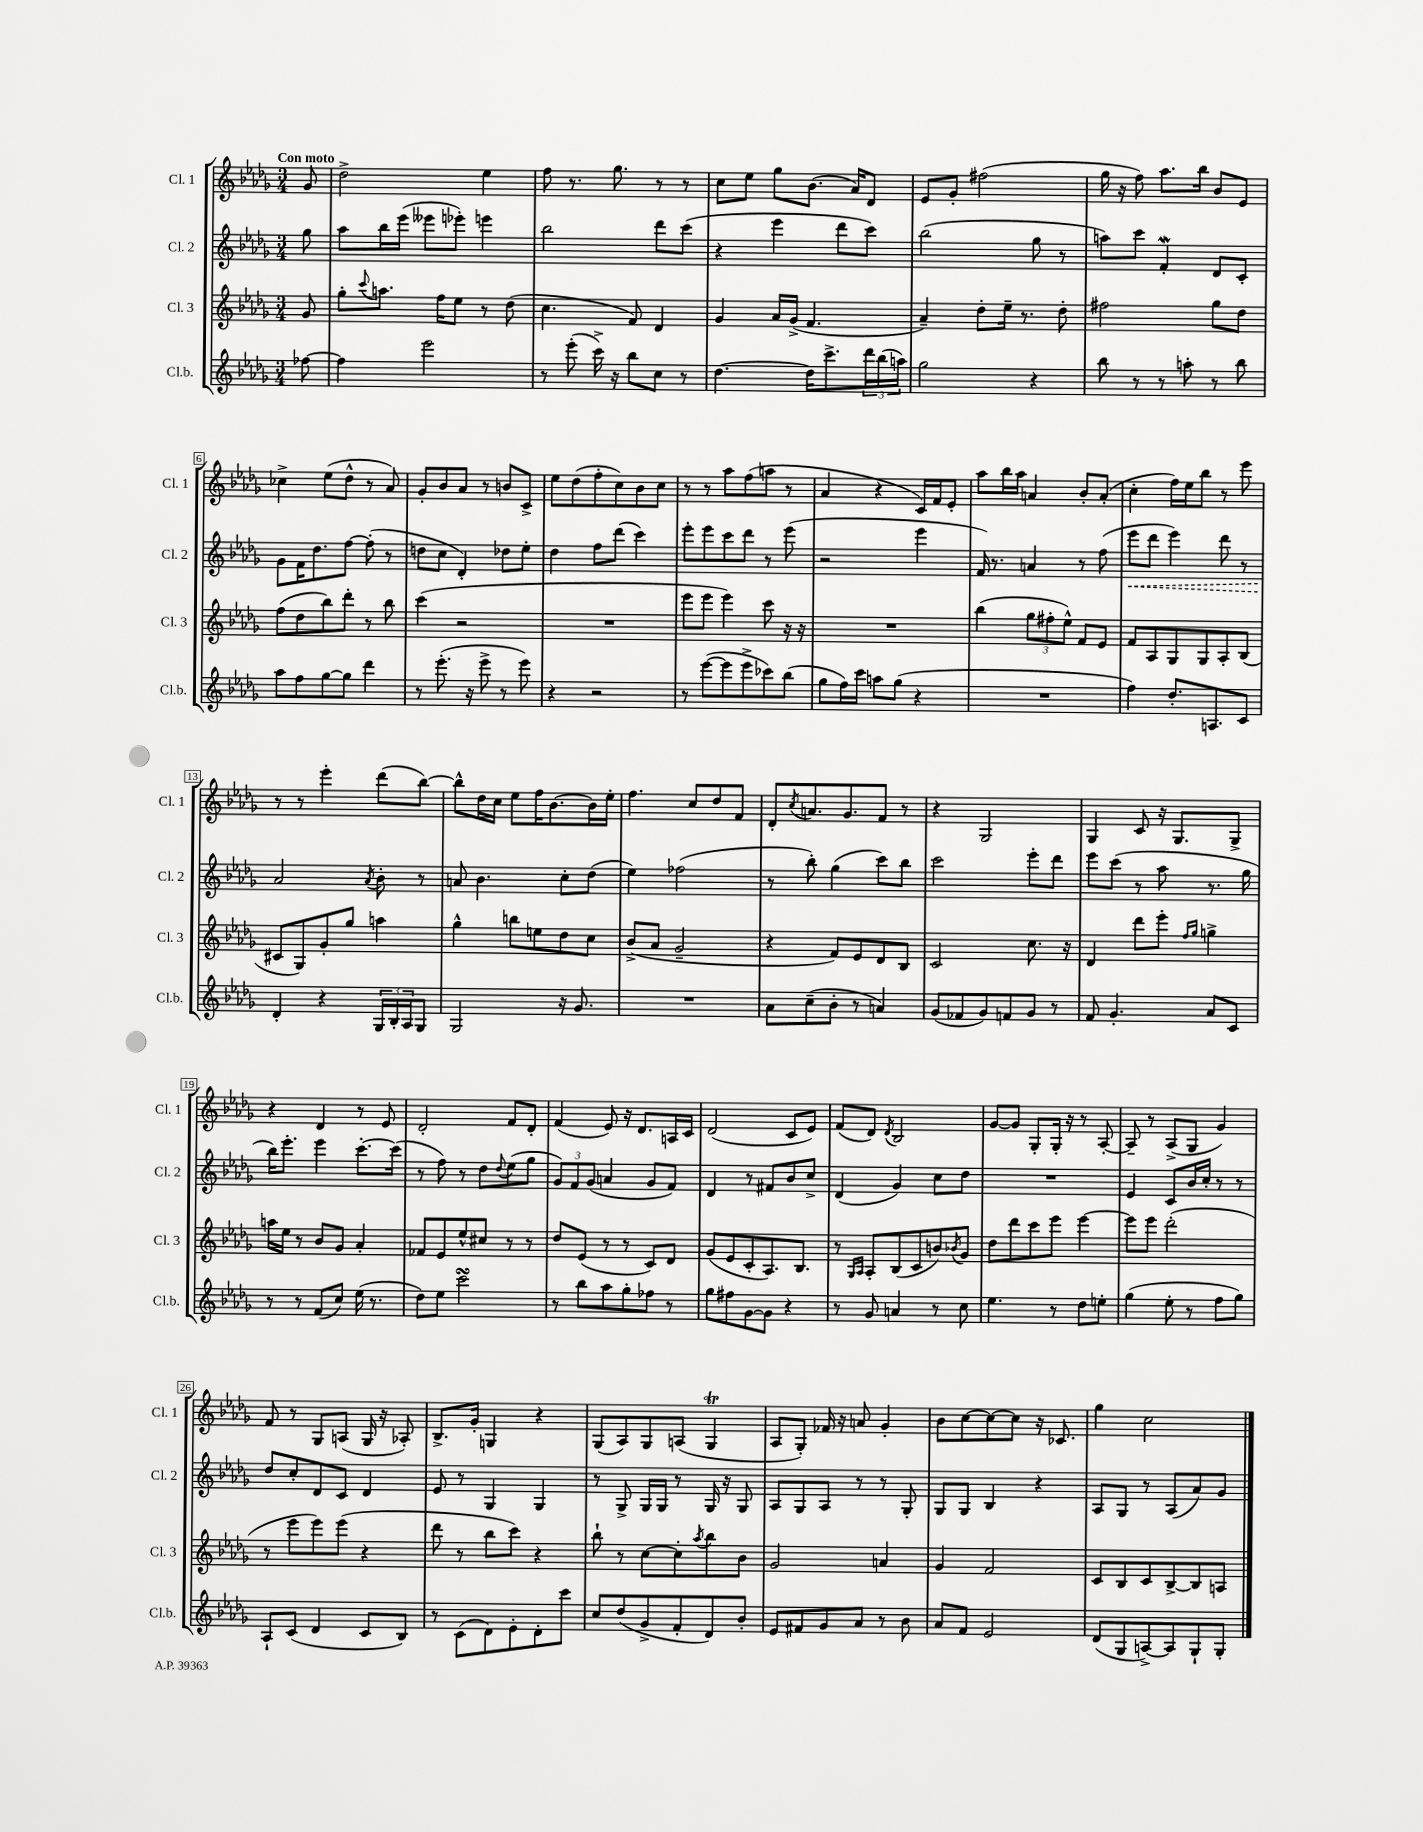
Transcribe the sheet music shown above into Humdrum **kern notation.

**kern	**kern	**kern	**kern
*staff4	*staff3	*staff2	*staff1
*clefG2	*clefG2	*clefG2	*clefG2
*k[b-e-a-d-g-]	*k[b-e-a-d-g-]	*k[b-e-a-d-g-]	*k[b-e-a-d-g-]
*M3/4	*M3/4	*M3/4	*M3/4
[8ff-	8g-	8gg-	8g-
=	=	=	=
4ff-]	8gg-'	8aa-	2dd-^
.	8qqccc	.	.
.	8.aa	16bb-	.
.	.	(16eee-	.
2eee-	.	8eee--	.
.	16ff	.	.
.	8ee-	8eee-')	.
.	8r	4eee	4ee-
.	(8dd-	.	.
=	=	=	=
8r	4.cc	2bb-	8ff
(8eee-'	.	.	8.r
16ccc^)	.	.	.
16r	.	.	8.gg-
8bb-	8f)	.	.
8cc	4d-	8ddd-	8r
8r	.	(8ccc	8r
=	=	=	=
[4.dd-	4g-	4r	8cc
.	.	.	8ee-
.	16a-	4eee-	8gg-
.	(16g-^	.	.
16dd-]	4.f	.	(8.b-
8.ccc^	.	.	.
.	.	8ddd-	.
.	.	.	16a-)
24ddd-	.	8ccc)	8d-
(24bb-	.	.	.
24aa)	.	.	.
=	=	=	=
2gg-	4a-~)	(2bb-	8e-
.	.	.	8g-'
.	8dd-'	.	(2ff#
.	16ee-~	.	.
.	8.r	.	.
4r	.	8gg-	.
.	8dd-'	8r	.
=	=	=	=
8bb-	2ff#	8aa)	16gg-
.	.	.	16r
8r	.	8ccc	8ff)
8r	.	4f'	8.aa-
8aa'	.	.	.
.	.	.	16bb-
8r	8gg-	8d-	8b-
8bb-	8dd-	8c'	8e-
=	=	=	=
8aa-	(8ff	8g-	4cc-^
8ff	8dd-	16f	.
.	.	8.dd-	.
[8gg-	8bb-)	.	(8ee-
8gg-]	8ddd-'	[8ff	8dd-^^
4ddd-	8r	(8ff']	8r
.	8bb-	8r	8a-)
=	=	=	=
8r	(4ccc	8dd	8g-'
(8.eee-'	.	8cc	8b-
.	2r	4d-')	8a-
16r	.	.	.
8eee-^	.	.	8r
8r	.	8dd-	8b
8eee-)	.	8ee-'	8c^
=	=	=	=
4r	2.r	4dd-	8ee-
.	.	.	(8dd-
2r	.	8ff	8ff'
.	.	(8ddd-	8cc)
.	.	4ccc)	8b-
.	.	.	8cc
=	=	=	=
8r	8eee-	8eee-'	8r
([8eee-	8eee-	8eee-	8r
8eee-]	4eee-)	8ccc	8aa-
8eee-^	.	8ddd-	(8ff
8ccc-)	8ccc	8r	8aa
(8bb-	16r	(8eee-	8r
.	16r	.	.
=	=	=	=
8gg-	2.r	2r	4a-
16ff)	.	.	.
16ccc	.	.	.
8aa	.	.	4r
(8gg-	.	.	.
4r	.	4eee-	16c)
.	.	.	16f
.	.	.	8e-'
=	=	=	=
2.r	(4bb-	16f)	8aa-
.	.	8.r	.
.	.	.	16bb-
.	.	.	16aa-
.	12gg-	4a	4a
.	12ff#'	.	.
.	12ee-^^)	.	.
.	8f	8r	8b-'
.	8e-	(8ff	(8a'
=	=	=	=
4ff)	8f	8eee-	4cc'
.	8A-	8ddd-	.
8.dd-'	8G-	4eee-)	16ff)
.	.	.	16ee-
.	8G-	.	8bb-
8.A	.	.	.
.	8A-'	8ddd-	8r
8c	(8B-	8r	8eee-
=	=	=	=
4d-'	8c#	2a-	8r
.	8G-)	.	8r
4r	8g-'	.	4eee-'
.	8gg-	.	.
.	.	8qa-	.
24G-	4aa	8b-'	(8ddd-
24B-'	.	.	.
24A-	.	.	.
8G-	.	8r	[8bb-)
=	=	=	=
2G-	4gg-^^	8a	8bb-^^]
.	.	4.b-	16dd-
.	.	.	16cc
.	8bb	.	8ee-
.	8ee	.	16ff
.	.	.	[8.b-
16r	8dd-	8cc'	.
8.g-	.	.	.
.	8cc	(8dd-	16b-]
.	.	.	16ee-'
=	=	=	=
2.r	(8b-^	4ee-)	4.ff
.	8a-	.	.
.	2g-~	(2ff-	.
.	.	.	8cc
.	.	.	8dd-
.	.	.	8f
=	=	=	=
8a-	4r	8r	8d-'
.	.	.	8qcc
(8cc~	.	8bb-')	8.a
8b-'	8f)	(4gg-	.
.	.	.	8.g-
8r	8e-	.	.
4a)	8d-	8ccc)	8f
.	8B-	8bb-	8r
=	=	=	=
(8g-	2c	2ccc	4r
8f-	.	.	.
8g-)	.	.	2G-
8f	.	.	.
8g-	8.cc	8eee-'	.
8r	.	8ddd-	.
.	16r	.	.
=	=	=	=
8f	4d-	8eee-	4G-
4.g-'	.	(8ccc	.
.	8ddd-	8r	8c
.	8eee-'	8aa-	16r
.	.	.	8.G-
.	16qqff	.	.
.	16qqgg-	.	.
8a-	4gg^	8.r	.
8c	.	.	8G-^
.	.	16gg-	.
=	=	=	=
8r	16aa	16bb-)	4r
.	16ee-	8.eee-'	.
8r	8r	.	.
(8f	8b-	4eee-	4d-
8cc)	8g-	.	.
(16ee-	4a-'	[8.ccc'	8r
8.r	.	.	.
.	.	.	8e-
.	.	(16ccc]	.
=	=	=	=
8dd-)	8f-	8r	2d-'
8ee-	8e-	8ff)	.
2ccc	8ee-^^	8r	.
.	8cc#	8dd-	.
.	.	8qqdd-	.
.	8r	(8ee-	8f
.	8r	8gg-	8d-'
=	=	=	=
8r	8dd-	12g-)	(4f
.	.	12f	.
8bb-	(8e-	.	.
.	.	(12g-	.
8aa-	8r	4a	8e-)
8gg-'	8r	.	16r
.	.	.	8.d-
8ff-	8c)	8g-	.
8r	8d-	8f)	16A
.	.	.	16c
=	=	=	=
8gg-	(8g-	4d-	(2d-
8ff#	8e-	.	.
[8g-	8c'	8r	.
8g-]	8.A-)	8f#	.
4r	.	8b-	8c
.	8.B-	.	.
.	.	8cc^	8e-)
=	=	=	=
8r	8r	(4d-	(8f
.	16qqG-	.	.
.	16qqA-	.	.
8g-	8A-'	.	8d-)
.	.	.	8qd-
4a	(8B-	4g-)	2B-
.	8c	.	.
8r	8b)	8cc	.
.	8qb-	.	.
8cc	8g-	8dd-	.
=	=	=	=
4.ee-	8dd-	2.r	[8g-
.	8ddd-	.	8g-]
.	8ccc	.	8G-'
8r	8eee-	.	16G-'
.	.	.	16r
8dd-	[4eee-	.	8r
8ee'	.	.	[8A-'
=	=	=	=
(4gg-	8eee-]	4e-	8A-~]
.	8eee-	.	8r
8ee-'	(2ddd-'	8c	(8A-^
8r	.	16b-	8G-
.	.	16cc'	.
8ff	.	8r	4g-)
8gg-)	.	8r	.
=	=	=	=
8A-`	8r	8dd-	8f
(8c	8eee-	8cc'	8r
4d-	8eee-)	8d-	8G-
.	(8eee-	8c	(8A
8c	4r	4d-	16G-
.	.	.	16r
8B-)	.	.	8A-')
=	=	=	=
8r	8ddd-	8e-	8.B-^
(8c	8r	8r	.
.	.	.	16g-'
8d-)	8bb-	4G-	4G
8e-'	8ccc)	.	.
8d-'	4r	4G-	4r
8ccc	.	.	.
=	=	=	=
8cc	8bb-`	8r	(8G-
(8dd-	8r	8G-^	8A-)
8g-^	[8cc	16G-	8G-
.	.	16G-	.
8f'	8cc']	8r	(8A
.	8qaa-	.	.
8d-)	8bb-	16G-	4G-
.	.	16r	.
8b-'	8b-	8G-	.
=	=	=	=
8e-	2g-	8A-	8A-
8f#	.	8G-	8G-')
8g-	.	8A-	16f-
.	.	.	16r
8a-	.	8r	8a
8r	4a	8r	4g-'
8b-	.	8G-'	.
=	=	=	=
8a-	4g-	8G-	8b-
8f	.	8G-	[8cc
2e-	2f	4B-	8cc_
.	.	.	8cc]
.	.	4r	16r
.	.	.	8.c-
=	=	=	=
(8d-	8c	8A-	4gg-
8G-	8B-	8G-	.
[8A^)	8c	8r	2cc
8A]	[8B-^	(8A-	.
8G-`	8B-]	8a-)	.
8G-'	8A	8g-	.
==	==	==	==
*-	*-	*-	*-
